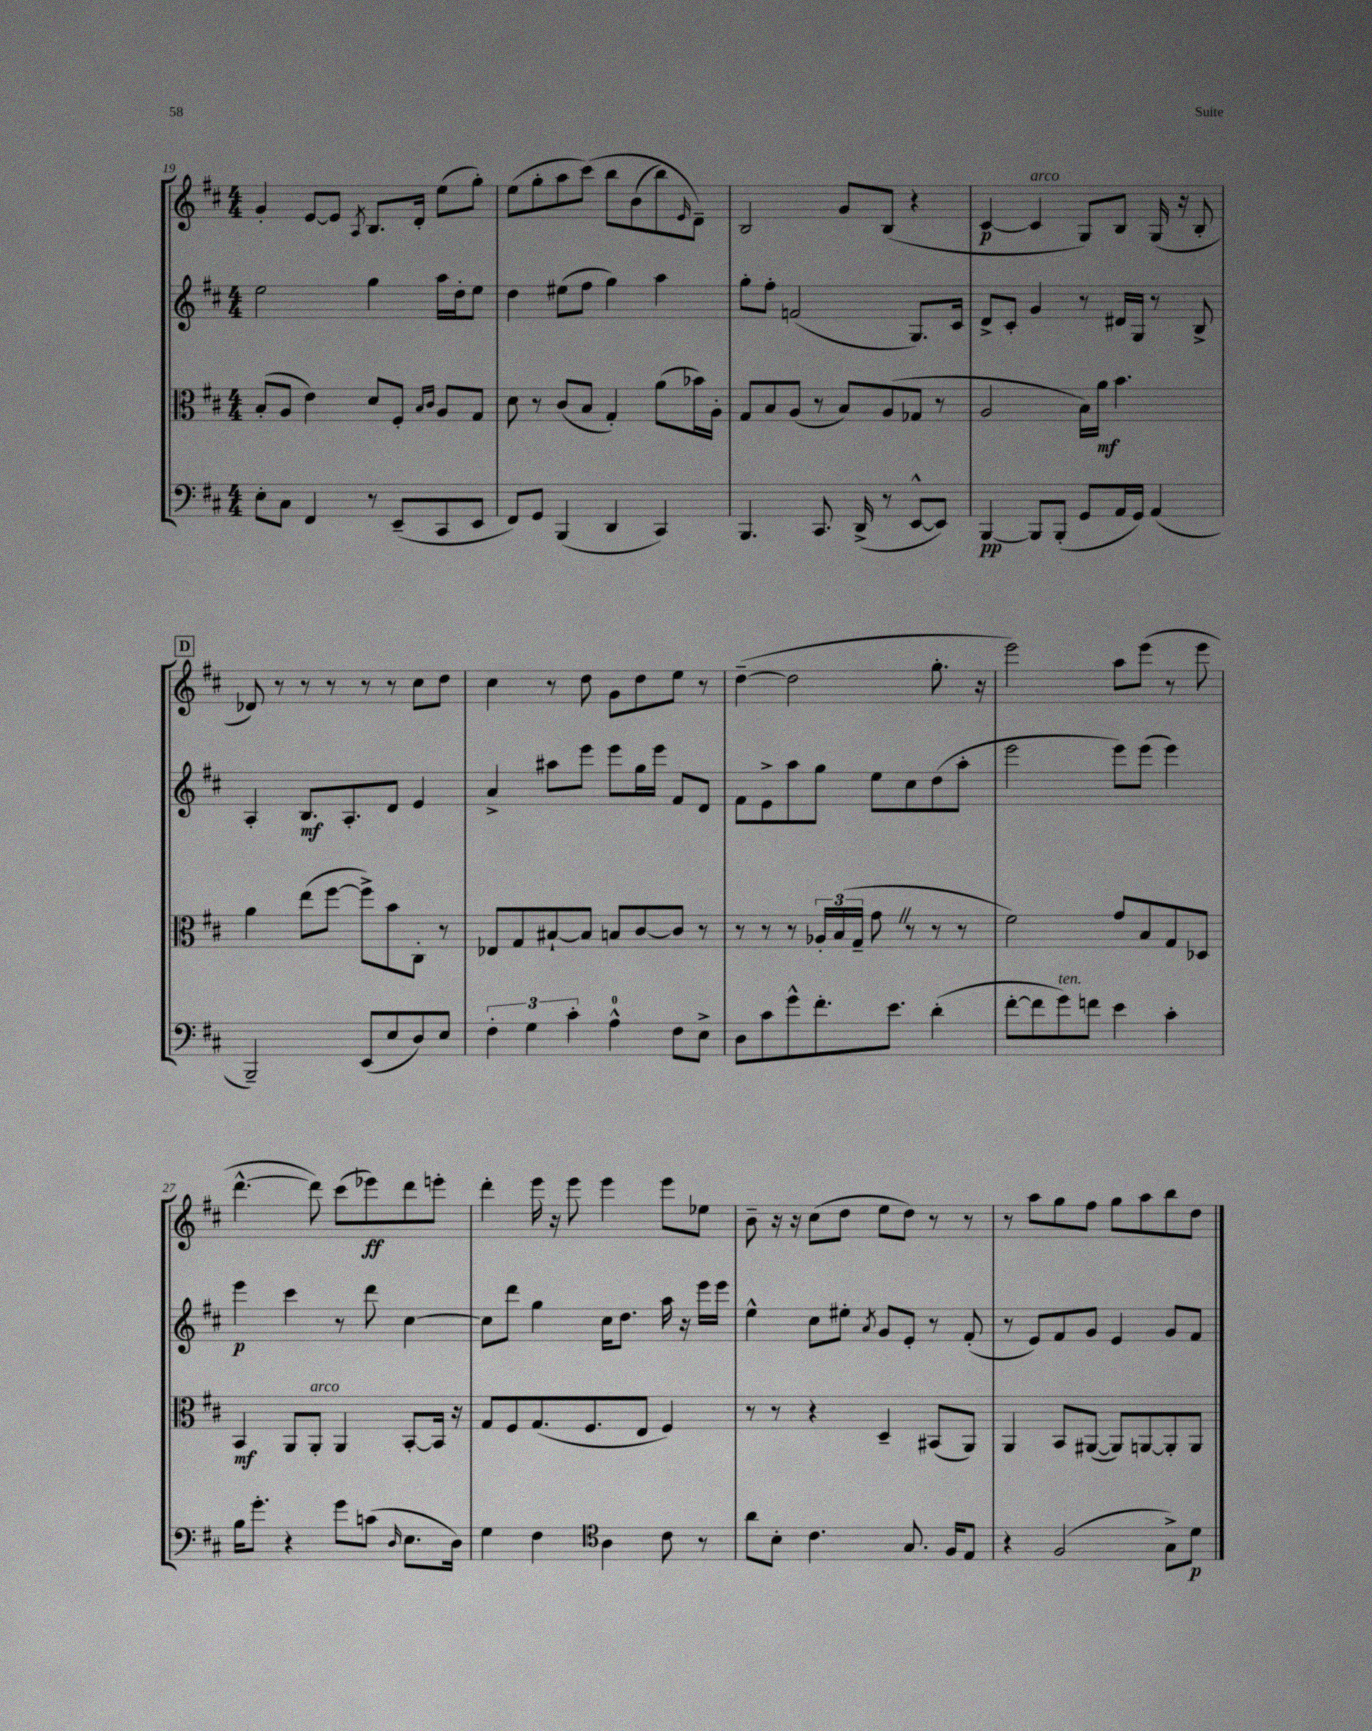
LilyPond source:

<<
\new StaffGroup <<
\new Staff = "s0" {
    \clef treble \key d \major \numericTimeSignature \time 4/4
    g'4-. e'8~ e'8 \acciaccatura { a8 } b8. d'16-. e''8( g''8-.) |
    e''8( g''8-. a''8 cis'''8)\( b''8 b'8( b''8) \grace { e'16 } d'8--\) |
    b2 g'8 b8( r4 |
    cis'4~\p cis'4^\markup { \italic "arco" } g8) b8 g16( r16 b8-. |
    \mark \markup { \box "D" } des'8) r8 r8 r8 r8 r8 cis''8 d''8 |
    cis''4 r8 d''8 g'8 d''8 e''8 r8 |
    d''4~--( d''2 g''8.-. r16 |
    e'''2) a''8 e'''8( r8 e'''8 |
    d'''4.~-^ d'''8) cis'''8( ees'''8\ff) d'''8 e'''8-. |
    d'''4-. e'''16 r16 e'''8 e'''4 e'''8 ees''8 |
    b'8-- r16 r16 cis''8( d''8 e''8 d''8) r8 r8 |
    r8 a''8 g''8 fis''8 g''8 a''8 b''8 d''8 \bar "|." |
}
\new Staff = "s1" {
    \clef treble \key d \major \numericTimeSignature \time 4/4
    e''2 g''4 a''16 d''16-. e''8 |
    d''4 eis''8( fis''8 g''4) a''4 |
    g''8-. fis''8-. f'2( g8.) cis'16 |
    d'8-> cis'8-. g'4 r8 dis'16 g16 r8 b8-> |
    \mark \markup { \box "D" } a4-. b8.\mf a8.-. d'8 e'4 |
    a'4-> ais''8 e'''8 e'''8 g''16 e'''16 fis'8 d'8 |
    fis'8 e'8-> a''8 g''8 e''8 cis''8 d''8( a''8-. |
    e'''2 e'''8) e'''8( e'''4) |
    e'''4\p cis'''4 r8 d'''8 cis''4~ |
    cis''8 d'''8 g''4 cis''16 d''8. a''16 r16 e'''16 e'''16 |
    e''4-^ cis''8 eis''8-. \acciaccatura { a'8 } g'8 e'8-. r8 fis'8-.( |
    r8 e'8) fis'8 g'8 e'4 g'8 fis'8 \bar "|." |
}
\new Staff = "s2" {
    \clef alto \key d \major \numericTimeSignature \time 4/4
    b8-.( a8 e'4) d'8 fis8-. \grace { b16 cis'16 } a8 g8 |
    d'8 r8 cis'8( b8 g4-.) a'8( bes'16) a16-. |
    g8 b8 a8( r8 b8) a8( ges8 r8 |
    a2 b16) a'16\mf b'4. |
    \mark \markup { \box "D" } a'4 e''8( fis''8~ fis''8->) b'8 cis8-. r8 |
    ees8 g8 bis8~-! bis8 b8 cis'8~ cis'8 r8 |
    r8 r8 r8 \tuplet 3/2 { aes16-. b16( g16-- } g'8 \once \override BreathingSign.text = \markup { \musicglyph "scripts.caesura.straight" } \breathe r8 r8 r8 |
    fis'2) g'8 b8 g8 des8 |
    b,4\mf a,8 a,8-.^\markup { \italic "arco" } a,4 b,8~-. b,16 r16 |
    g8 fis8 g8.( fis8. e8 fis4) |
    r8 r8 r4 d4-- bis,8( a,8) |
    a,4 b,8 ais,8~( ais,8) a,8~ a,8-. a,8 \bar "|." |
}
\new Staff = "s3" {
    \clef bass \key d \major \numericTimeSignature \time 4/4
    e8-. cis8 fis,4 r8 e,8--( cis,8 e,8 |
    fis,8) g,8 b,,4( d,4 cis,4) |
    b,,4. cis,8. d,16->( r8 e,8~-^ e,8) |
    b,,4~\pp b,,8 b,,8-.( g,8 a,16 g,16) a,4( |
    \mark \markup { \box "D" } b,,2--) e,8( e8 d8) e8 |
    \tuplet 3/2 { fis4-. g4 cis'4-. } a4-0-^ fis8 e8-> |
    d8 cis'8 g'8-^ fis'8.-. e'8. d'4-.( |
    fis'8~-. fis'8 g'8^\markup { \italic "ten." }) f'8 e'4 cis'4-. |
    b16 g'8.-. r4 g'8 c'8( \grace { d16 } e8. d16) |
    g4 fis4 \clef tenor a4 cis'8 r8 |
    a'8 b8-. cis'4. g8. fis16 e8 |
    r4 fis2( g8->) d'8\p \bar "|." |
}
>>
>>
\layout { \context { \Score currentBarNumber = #19 } }
